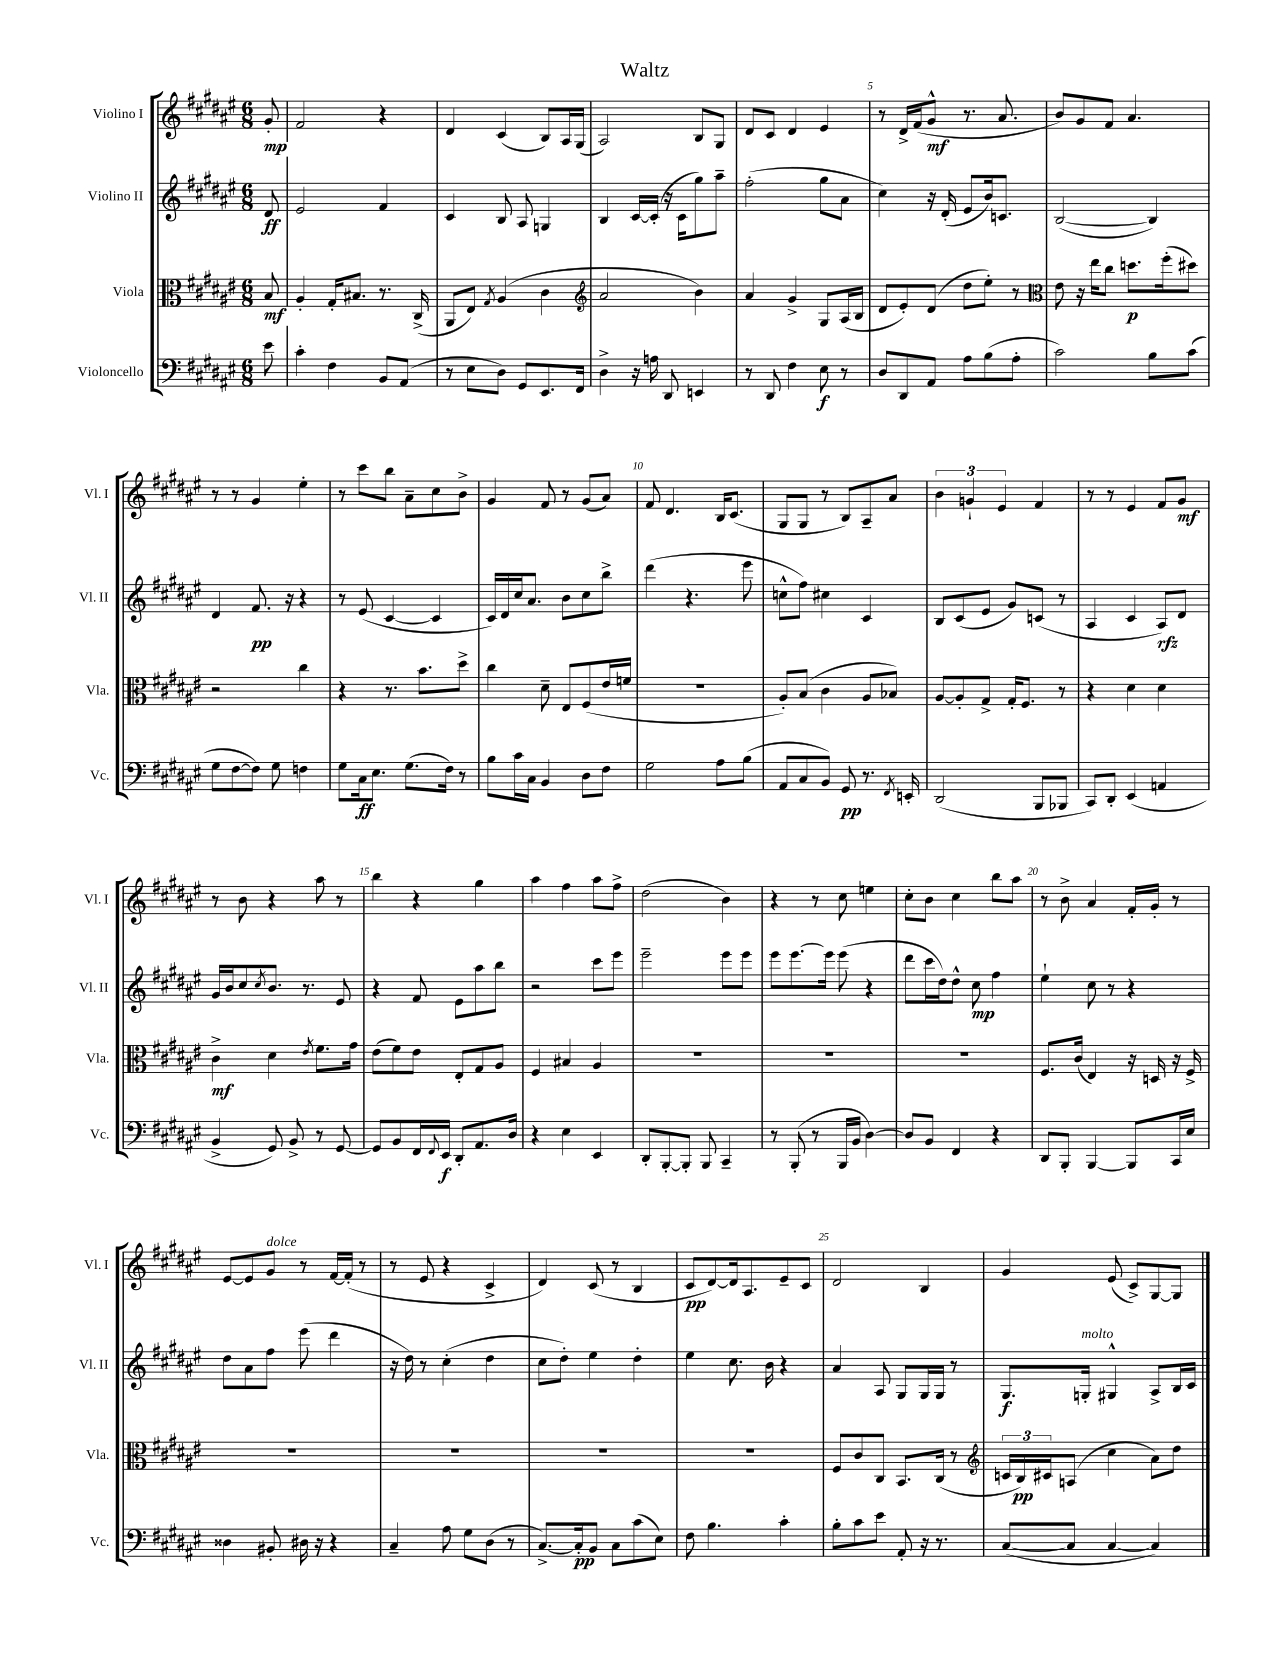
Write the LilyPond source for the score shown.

\header { title = "Waltz" }
<<
\new StaffGroup <<
\new Staff = "s0" \with { instrumentName = "Violino I" shortInstrumentName = "Vl. I" } {
    \clef treble \key fis \major \numericTimeSignature \time 6/8 \partial 8
    gis'8-.\mp |
    fis'2 r4 |
    dis'4 cis'4( b8) ais16 gis16( |
    ais2) b8 gis8 |
    dis'8 cis'8 dis'4 eis'4 |
    r8 dis'16-> fis'16( gis'8-^\mf r8. ais'8. |
    b'8) gis'8 fis'8 ais'4. |
    r8 r8 gis'4 eis''4-. |
    r8 cis'''8 b''8 ais'8-- cis''8 b'8-> |
    gis'4 fis'8 r8 gis'8( ais'8) |
    fis'8 dis'4. b16 cis'8.( |
    gis8 gis8 r8 b8) ais8-- ais'8 |
    \tuplet 3/2 { b'4 g'4-! eis'4 } fis'4 |
    r8 r8 eis'4 fis'8 gis'8\mf |
    r8 b'8 r4 ais''8 r8 |
    b''4 r4 gis''4 |
    ais''4 fis''4 ais''8 fis''8-> |
    dis''2( b'4) |
    r4 r8 cis''8 e''4 |
    cis''8-. b'8 cis''4 b''8 ais''8 |
    r8 b'8-> ais'4 fis'16-. gis'16-. r8 |
    eis'8~ eis'8 gis'8^\markup { \italic "dolce" } r8 fis'16~ fis'16-.( r8 |
    r8 eis'8 r4 cis'4-> |
    dis'4) cis'8( r8 b4 |
    cis'8\pp dis'8~) dis'16 ais8. eis'8-- cis'8 |
    dis'2 b4 |
    gis'4 eis'8( cis'8->) gis8~ gis8 \bar "|." |
}
\new Staff = "s1" \with { instrumentName = "Violino II" shortInstrumentName = "Vl. II" } {
    \clef treble \key fis \major \numericTimeSignature \time 6/8 \partial 8
    dis'8\ff |
    eis'2 fis'4 |
    cis'4 b8 ais8 g4 |
    b4 cis'16~ cis'16-.( r16 cis'16 gis''8) ais''8-- |
    fis''2-.( gis''8 ais'8 |
    cis''4) r16 dis'16-.( eis'8 b'16) c'8. |
    b2~( b4) |
    dis'4 fis'8.\pp r16 r4 |
    r8 eis'8( cis'4~ cis'4 |
    cis'16) dis'16 cis''16 ais'8. b'8 cis''8 b''8-> |
    dis'''4( r4. eis'''8 |
    c''8-^ fis''8) cis''4 cis'4 |
    b8 cis'8( eis'8 gis'8) c'8( r8 |
    ais4 cis'4 ais8\rfz) dis'8 |
    gis'16 b'16 cis''8 \acciaccatura { cis''8 } b'8. r8. eis'8 |
    r4 fis'8 eis'8 ais''8 b''8 |
    r2 cis'''8 eis'''8 |
    eis'''2-- eis'''8 eis'''8 |
    eis'''8 eis'''8.~ eis'''16 eis'''8( r4 |
    dis'''8 cis'''16 dis''16) dis''8-^ cis''8\mp fis''4 |
    eis''4-! cis''8 r8 r4 |
    dis''8 ais'8 fis''8 eis'''8( dis'''4 |
    r16 dis''16) r8 cis''4-.( dis''4 |
    cis''8 dis''8-.) eis''4 dis''4-. |
    eis''4 cis''8. b'16 r4 |
    ais'4 ais8 gis8 gis16 gis16 r8 |
    gis8.\f g16-.^\markup { \italic "molto" } gis4-^ ais8-> b16 cis'16 \bar "|." |
}
\new Staff = "s2" \with { instrumentName = "Viola" shortInstrumentName = "Vla." } {
    \clef alto \key fis \major \numericTimeSignature \time 6/8 \partial 8
    b8\mf |
    ais4-. gis16-. bis8. r8. cis16->( |
    ais,8 eis8) \acciaccatura { gis8 } ais4( cis'4 |
    \clef treble ais'2 b'4) |
    ais'4 gis'4-> gis8 ais16( b16 |
    dis'8 eis'8-.) dis'8( dis''8 eis''8-.) r8 |
    \clef alto eis'8 r16 eis''16 cis''8 d''8.\p fis''16-.( dis''8) |
    r2 cis''4 |
    r4 r8. b'8. dis''8-> |
    cis''4 dis'8-- eis8 fis8( eis'16 f'16 |
    R2. |
    ais8-.) b8( cis'4 ais8 bes8) |
    ais8~ ais8-. gis8-> gis16-. fis8. r8 |
    r4 dis'4 dis'4 |
    cis'4->\mf dis'4 \acciaccatura { eis'8 } fis'8. gis'16 |
    eis'8( fis'8) eis'8 eis8-. gis8 ais8 |
    fis4 bis4 ais4 |
    R2. |
    R2. |
    R2. |
    fis8. cis'16( eis4) r16 d16 r16 fis16-> |
    R2. |
    R2. |
    R2. |
    R2. |
    fis8 cis'8 cis8 b,8. cis16( r8 |
    \clef treble \tuplet 3/2 { c'16 b16\pp) cis'16 } a8( cis''4 ais'8) dis''8 \bar "|." |
}
\new Staff = "s3" \with { instrumentName = "Violoncello" shortInstrumentName = "Vc." } {
    \clef bass \key fis \major \numericTimeSignature \time 6/8 \partial 8
    eis'8 |
    cis'4-. fis4 b,8 ais,8( |
    r8 eis8 dis8) gis,8 eis,8. fis,16 |
    dis4-> r16 a16 dis,8 e,4 |
    r8 dis,8 fis4 eis8\f r8 |
    dis8 dis,8 ais,8 ais8 b8( ais8-. |
    cis'2) b8 cis'8( |
    gis8 fis8~ fis8) gis8 f4 |
    gis8 cis16\ff eis8. gis8.( fis16) r8 |
    b8 cis'16 cis16 b,4 dis8 fis8 |
    gis2 ais8 b8( |
    ais,8 cis8 b,8) gis,8\pp r8. \acciaccatura { fis,8 } e,16-. |
    dis,2( b,,8 bes,,8 |
    cis,8) dis,8-. eis,4( a,4 |
    b,4-> gis,8) b,8-> r8 gis,8~ |
    gis,8 b,8 fis,16 \appoggiatura { fis,8 } eis,16\f dis,8-. ais,8. dis16 |
    r4 eis4 eis,4 |
    dis,8-. b,,8~-. b,,8-. b,,8 cis,4-- |
    r8 b,,8-.( r8 b,,16 b,16 dis4~) |
    dis8 b,8 fis,4 r4 |
    dis,8 b,,8-. b,,4~ b,,8 cis,16 eis16 |
    disis4 bis,8-. dis16 r16 r4 |
    cis4-- ais8 gis8 dis8( r8 |
    cis8.~->) cis16-.\pp b,8 cis8 cis'8( eis8) |
    fis8 b4. cis'4-. |
    b8-. cis'8 eis'8 ais,8-. r16 r8. |
    cis8~( cis8 cis4~ cis4) \bar "|." |
}
>>
>>
\layout { \context { \Score \override BarNumber.break-visibility = ##(#f #t #t) barNumberVisibility = #(every-nth-bar-number-visible 5) } }
